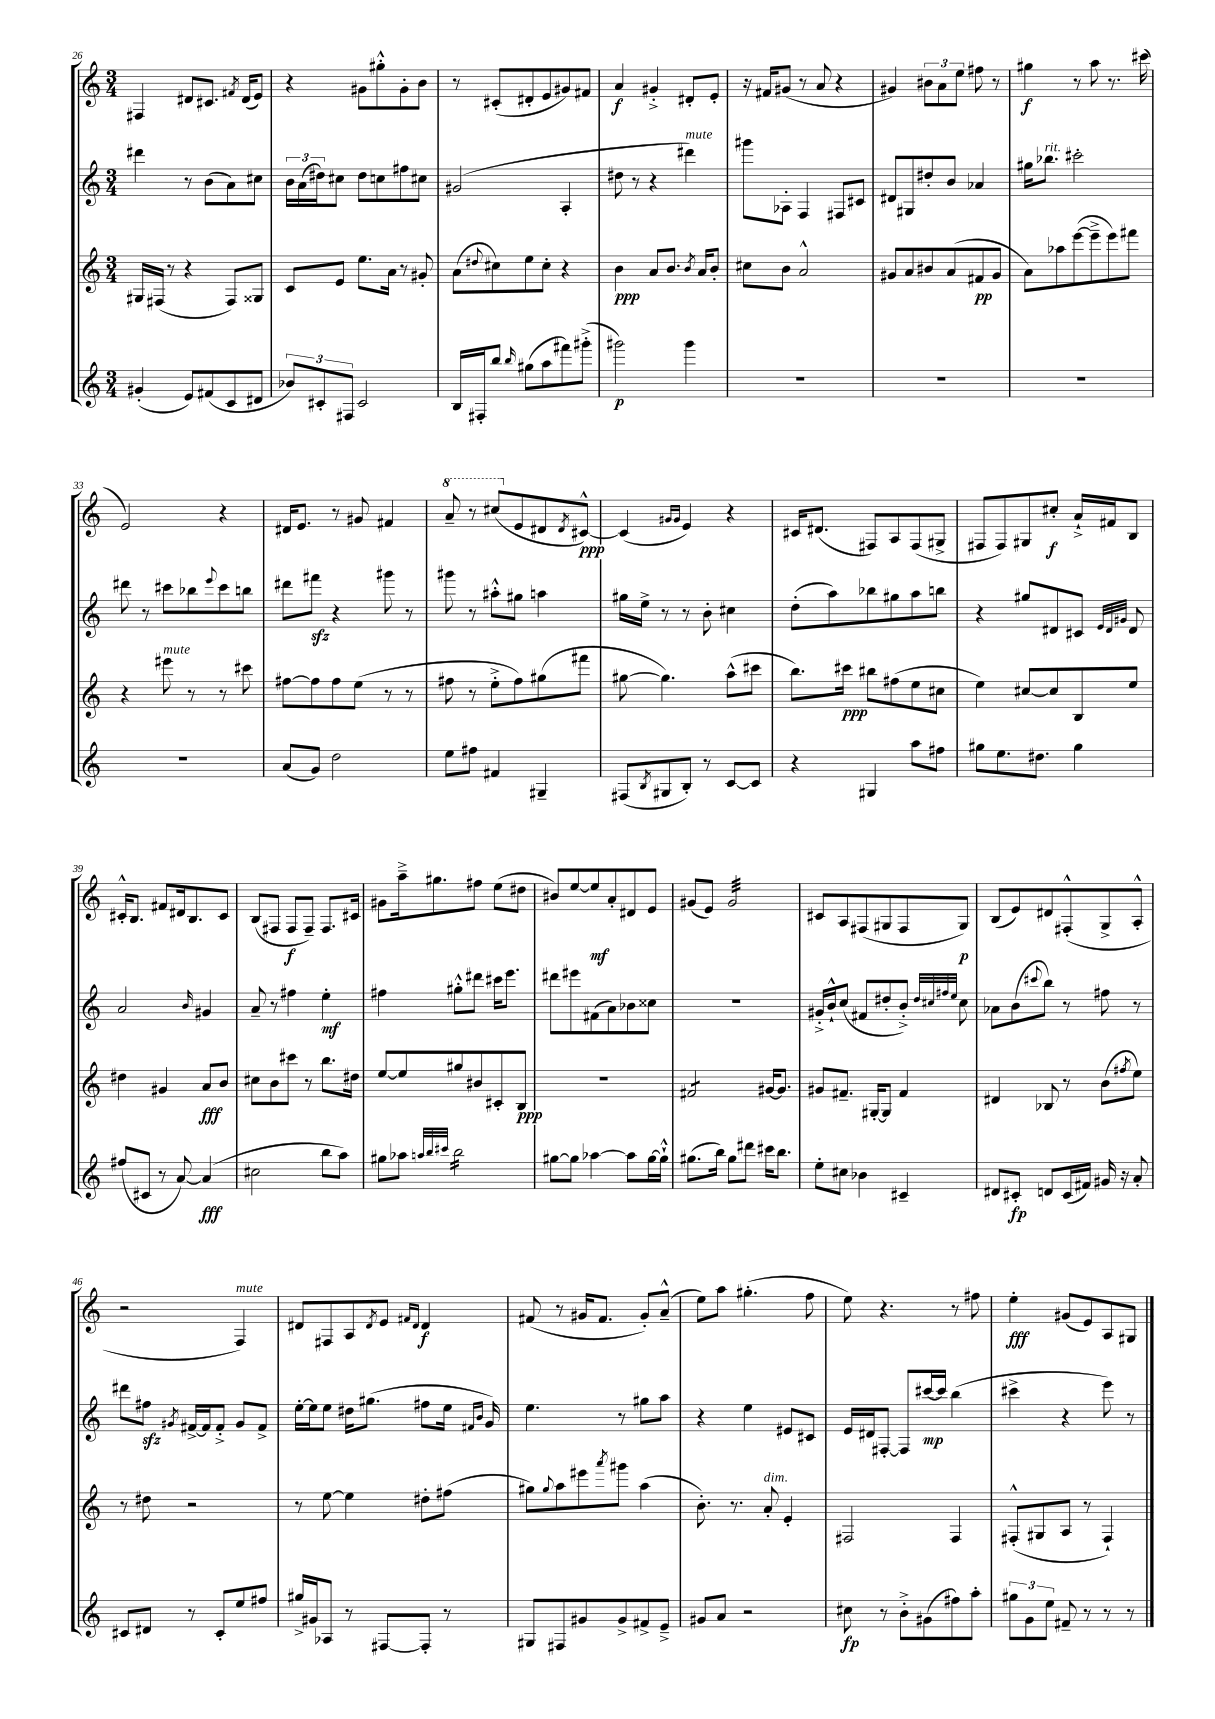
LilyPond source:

<<
\new StaffGroup <<
\new Staff = "s0" {
    \clef treble \key c \major \numericTimeSignature \time 3/4
    fis4 dis'8 cis'8. \acciaccatura { fis'8 } dis'16( e'8) |
    r4 gis'8 gis''8-.-^ gis'8-. b'8 |
    r8 cis'8-.( dis'8-. e'8 gis'8) fis'8 |
    a'4\f gis'4-.-> dis'8-. e'8-. |
    r16 fis'16 gis'8( r8 a'8 r4 |
    gis'4) \tuplet 3/2 { bis'8 a'8 e''8 } fis''8 r8 |
    gis''4\f r8 a''8 r8. cis'''16( |
    e'2) r4 |
    dis'16 e'8. r8 gis'8 fis'4 |
    \ottava #1 a''8-- r8 cis'''8( \ottava #0 e'8 dis'8 \acciaccatura { dis'8 } cis'8~-^\ppp) |
    cis'4( \grace { gis'16 gis'16 } e'4) r4 |
    cis'16 dis'8.( fis8) a8 fis8( gis8-> |
    fis8 fis8) gis8 cis''8-.\f a'16-!-> fis'16 b8 |
    cis'16-.-^ b8. fis'8 dis'16 b8. cis'8 |
    b8( fis8 fis8\f fis8--) fis8. cis'16 |
    gis'8 a''16---> gis''8. fis''8 e''8( dis''8 |
    bis'8) e''8~ e''8\mf a'8-. dis'8 e'8 |
    gis'8( e'8) gis'2:32 |
    cis'8 a8 fis8( gis8 fis8 gis8\p) |
    b8( e'8) dis'8 fis8-.-^( g8-> a8-.-^ |
    r2 f4^\markup { \italic "mute" }) |
    dis'8 fis8 a8 \acciaccatura { dis'8 } e'8 \grace { fis'16 dis'16 } dis'4\f |
    fis'8( r8 gis'16 fis'8. gis'8-.) a'8---^( |
    e''8) a''8 gis''4.-.( f''8 |
    e''8) r4. r8 fis''8 |
    e''4-.\fff gis'8( e'8) a8 gis8 \bar "|." |
}
\new Staff = "s1" {
    \clef treble \key c \major \numericTimeSignature \time 3/4
    dis'''4 r8 b'8( a'8) cis''8 |
    \tuplet 3/2 { b'16 a'16( dis''16) } cis''8 dis''8 c''8 fis''8 cis''8 |
    gis'2( a4-. |
    dis''8 r8 r4 dis'''4^\markup { \italic "mute" }) |
    gis'''8 aes8-. f4 fis8 cis'8 |
    dis'8 gis8 dis''8-. b'8 aes'4 |
    gis''16 bes''8.^\markup { \italic "rit." } cis'''2-. |
    dis'''8 r8 cis'''8 bes''8 \appoggiatura { e'''8 } cis'''8 b''8 |
    dis'''8 fis'''8\sfz r4 gis'''8 r8 |
    gis'''8 r8 ais''8-.-^ gis''8 a''4 |
    gis''16 e''16-> r8 r8 b'8-. cis''4 |
    d''8-.( a''8) bes''8 gis''8 a''8 b''8 |
    r4 gis''8 dis'8 cis'8 \grace { e'32 dis'32 gis'32 } dis'8 |
    a'2 \grace { b'16 } gis'4 |
    a'8-- r8 fis''4 e''4-.\mf |
    fis''4 gis''8-.-^ dis'''8 cis'''16 e'''8. |
    dis'''8 eis'''8 fis'8( a'8) bes'8 cisis''8 |
    R2. |
    gis'16-.-> b'16-!-^ c''8( fis'8 dis''8-. b'8-.->) \grace { dis''32 cis''32 fis''32 e''32 } cis''8 |
    aes'8 b'8( \appoggiatura { cis'''8 } b''8) r8 fis''8 r8 |
    dis'''8 fis''8\sfz \acciaccatura { gis'8 } fis'16~-> fis'16 fis'8-.-> gis'8 fis'8-> |
    e''16~-. e''16 e''8 dis''16 gis''8.( fis''8 e''16 \grace { fis'16 b'16 } g'16) |
    e''4. r8 gis''8 a''8 |
    r4 e''4 eis'8 cis'8 |
    e'16 dis'16 fis8~-. fis8 cis'''16~\mp cis'''16 b''4( |
    cis'''4-> r4 e'''8) r8 \bar "|." |
}
\new Staff = "s2" {
    \clef treble \key c \major \numericTimeSignature \time 3/4
    gis16 fis16( r8 r4 fis8) gisis8 |
    c'8 e'8 e''8. a'16 r8 gis'8-. |
    a'8( \appoggiatura { dis''8 } cis''8) e''8 cis''8-. r4 |
    b'4\ppp a'8 b'8. \acciaccatura { b'8 } a'16 b'8-. |
    cis''8 b'8 a'2-^ |
    gis'8 a'8 bis'8 a'8( fis'8\pp gis'8 |
    a'8) aes''8 e'''8~( e'''8---> e'''8) fis'''8 |
    r4 eis'''8^\markup { \italic "mute" } r8 r8 cis'''8 |
    fis''8~ fis''8 fis''8 e''8( r8 r8 |
    fis''8 r8 e''8-.-> fis''8) gis''8( fis'''8 |
    gis''8~ gis''4.) a''8-^( cis'''8 |
    b''8.) cis'''16\ppp bis''8 fis''8( e''8 cis''8 |
    e''4) cis''8~ cis''8 b8 e''8 |
    dis''4 gis'4 a'8\fff b'8 |
    cis''8 b'8 cis'''8 r8 b''8. dis''16 |
    e''8~ e''8 gis''8 bis'8 cis'8-. b8\ppp |
    R2. |
    fis'2:8 gis'16~ gis'8. |
    gis'8 fis'8.-- gis16~-. gis8 fis'4 |
    dis'4 bes8 r8 b'8( \acciaccatura { fis''8 } e''8) |
    r8 dis''8 r2 |
    r8 e''8~ e''4 dis''8-. fis''8( |
    gis''8) \appoggiatura { gis''8 } a''8 eis'''8 \acciaccatura { a'''8 } gis'''8 a''4( |
    b'8.-.) r8. a'8-.^\markup { \italic "dim." } e'4-. |
    fis2 fis4 |
    fis8-.-^( gis8 a8 r8 fis4-!) \bar "|." |
}
\new Staff = "s3" {
    \clef treble \key c \major \numericTimeSignature \time 3/4
    gis'4-.( e'8) fis'8( c'8 dis'8 |
    \tuplet 3/2 { bes'8) cis'8-. fis8 } cis'2 |
    b16 fis16-. b''8 \grace { b''16 } gis''8( a''8 fis'''8) gis'''8-.->( |
    gis'''2\p) gis'''4 |
    R2. |
    R2. |
    R2. |
    R2. |
    a'8( g'8) d''2 |
    e''8 fis''8 fis'4 gis4-- |
    fis8( \acciaccatura { b8 } gis8 b8-.) r8 c'8~ c'8 |
    r4 gis4 a''8 fis''8 |
    gis''8 e''8. dis''8. gis''4 |
    fis''8( cis'8 r8 a'8~) a'4\fff( |
    cis''2 b''8 a''8) |
    gis''8 aes''8 \grace { a''32 b''32 cis'''32 } b''2:16 |
    gis''8~ gis''8 aes''4~ aes''8 gis''16~ gis''16-!-^ |
    gis''8.( b''16) gis''8 dis'''8 cis'''16 b''8. |
    e''8-. cis''8 bes'4 cis'4-- |
    dis'8 cis'8-.\fp d'8 cis'16( fis'16) gis'16 r16 a'8-. |
    cis'8 dis'8 r8 cis'8-. e''8 fis''8 |
    gis''16-> gis'16 aes8 r8 fis8~ fis8-. r8 |
    gis8 fis8 gis'8 gis'8-> fis'8-> e'8---> |
    gis'8 a'8 r2 |
    cis''8\fp r8 b'8-.-> gis'8( fis''8) a''8-. |
    \tuplet 3/2 { gis''8 g'8 e''8 } fis'8-- r8 r8 r8 \bar "|." |
}
>>
>>
\layout { \context { \Score currentBarNumber = #26 } }
